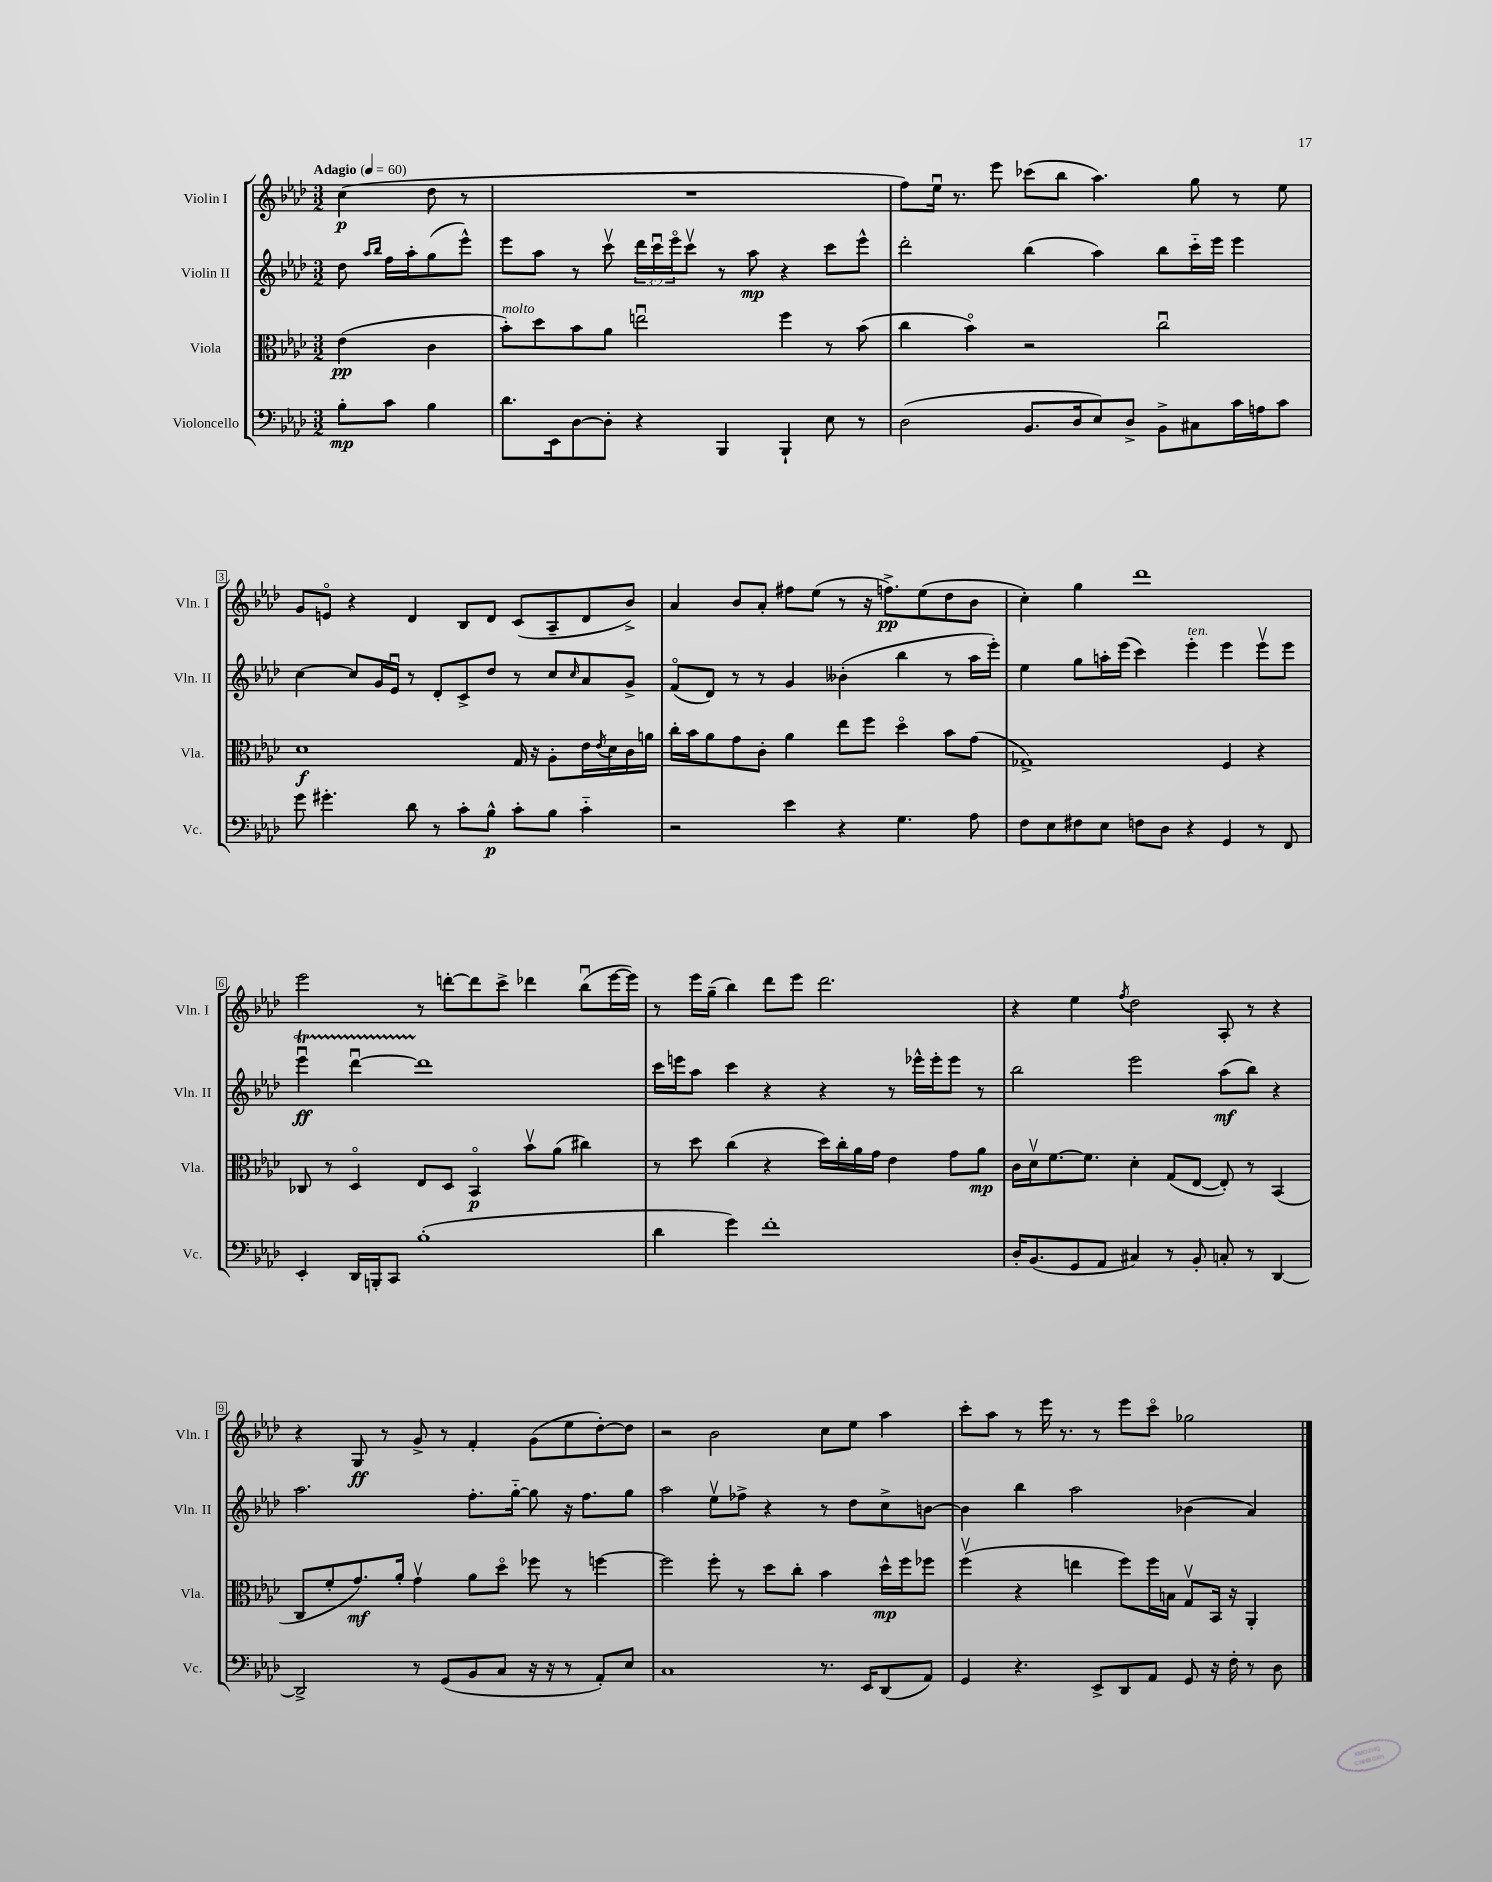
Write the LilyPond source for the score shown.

<<
\new StaffGroup <<
\new Staff = "s0" \with { instrumentName = "Violin I" shortInstrumentName = "Vln. I" } {
    \clef treble \key aes \major \numericTimeSignature \time 3/2 \partial 2 \tempo "Adagio" 4 = 60
    c''4\p( des''8 r8 |
    R1. |
    f''8) ees''16\downbow r8. ees'''8 ces'''8( bes''8 aes''4.) g''8 r8 ees''8 |
    g'8 e'8\flageolet r4 des'4 bes8 des'8 c'8( aes8-- des'8 bes'8->) |
    aes'4 bes'8 aes'8-. fis''8 ees''8( r8 r16 f''8.->\pp) ees''8( des''8 bes'8 |
    c''4-.) g''4 des'''1 |
    ees'''2 r8 d'''8~-. d'''8 c'''8-> des'''4 bes''8\downbow( ees'''16~ ees'''16) |
    r8 ees'''16 g''16--( bes''4) des'''8 ees'''8 des'''2. |
    r4 ees''4 \acciaccatura { f''8 } des''2 aes8-. r8 r4 |
    r4 g8\ff r8 g'8-> r8 f'4-. g'8( ees''8 des''8~-.) des''8 |
    r2 bes'2 c''8 ees''8 aes''4 |
    c'''8-. aes''8 r8 ees'''16 r8. r8 ees'''8 c'''8\flageolet ges''2 \bar "|." |
}
\new Staff = "s1" \with { instrumentName = "Violin II" shortInstrumentName = "Vln. II" } {
    \clef treble \key aes \major \numericTimeSignature \time 3/2 \override Staff.TupletNumber.text = #tuplet-number::calc-fraction-text \partial 2
    des''8 \grace { aes''16 bes''16 } f''16 aes''16-. g''8( ees'''8-^) |
    ees'''8 aes''8 r8 c'''8\upbow \tuplet 3/2 { des'''16 c'''16\downbow ees'''16\flageolet } c'''8\upbow r8 aes''8\mp r4 c'''8 ees'''8-^ |
    des'''2-. bes''4( aes''4) bes''8 c'''16-_ ees'''16 ees'''4 |
    c''4~ c''8 g'16 ees'16\downbow r8 des'8-. c'8-> des''8 r8 c''8 \grace { c''16 } aes'8 g'8-> |
    f'8\flageolet( des'8) r8 r8 g'4 beses'4-.( bes''4 r8 aes''16 ees'''16-.) |
    ees''4 g''8 a''16-. ees'''16( c'''4) ees'''4-.^\markup { \italic "ten." } ees'''4 ees'''8\upbow ees'''8 |
    ees'''4\downbow\startTrillSpan\ff des'''4~\downbow des'''1\stopTrillSpan |
    c'''16 e'''16 aes''8 c'''4 r4 r4 r8 ees'''16-^ ees'''16-. ees'''8 r8 |
    bes''2 ees'''2 aes''8\mf( bes''8) r4 |
    aes''2. f''8.-. g''16~-_ g''8 r16 f''8. g''8 |
    aes''2 ees''8\upbow fes''8-> r4 r8 des''8 c''8-> b'8~ |
    b'4 bes''4 aes''2 bes'4( aes'4) \bar "|." |
}
\new Staff = "s2" \with { instrumentName = "Viola" shortInstrumentName = "Vla." } {
    \clef alto \key aes \major \numericTimeSignature \time 3/2 \partial 2
    ees'4\pp( c'4 |
    bes'8-.^\markup { \italic "molto" }) des''8 bes'8 aes'8 e''2\downbow f''4 r8 bes'8( |
    c''4 bes'4\flageolet) r2 c''2\downbow |
    des'1\f g16 r16 aes8-. ees'16 \acciaccatura { ees'8 } des'16 c'16 a'16 |
    c''16-. bes'16 aes'8 g'8 c'8-. aes'4 ees''8 f''8 des''4\flageolet bes'8 g'8( |
    ges1->) f4 r4 |
    ces8 r8 des4\flageolet ees8 des8 bes,4\flageolet\p bes'8\upbow aes'8( cis''4) |
    r8 des''8 c''4( r4 des''16) c''16-. aes'16 g'16 ees'4 g'8 aes'8\mp |
    c'16 des'16\upbow f'8.~ f'8. des'4-. g8( ees8~ ees8-.) r8 bes,4( |
    c8 f'8-. g'8.\mf) aes'16-. g'4\upbow aes'8 des''8\flageolet fes''8 r8 f''4~ |
    f''2 f''8-. r8 des''8 c''8-. bes'4 des''16-^\mp f''16 fes''8 |
    f''4\upbow( r4 e''4 f''8) f''16 b16 g8\upbow bes,16 r16 aes,4-. \bar "|." |
}
\new Staff = "s3" \with { instrumentName = "Violoncello" shortInstrumentName = "Vc." } {
    \clef bass \key aes \major \numericTimeSignature \time 3/2 \partial 2
    bes8-.\mp c'8 bes4 |
    des'8. ees,16 des8~ des8-. r4 bes,,4 bes,,4-! ees8 r8 |
    des2( bes,8. des16 ees8) des8-> bes,8-> cis8 c'16 a16 c'8 |
    g'8 gis'4.-. des'8 r8 c'8-. bes8-^\p c'8-. bes8 c'4-_ |
    r2 ees'4 r4 g4. aes8 |
    f8 ees8 fis8 ees8 f8 des8 r4 g,4 r8 f,8 |
    ees,4-. des,16 b,,16-. c,8 bes1-.( |
    des'4 g'4) f'1-. |
    des16-. bes,8.( g,8 aes,8 cis4) r8 bes,8-. c8-. r8 des,4~ |
    des,2-> r8 g,8( bes,8 c8 r16 r16 r8 aes,8-.) ees8 |
    c1 r8. ees,16 des,8( aes,8) |
    g,4 r4. ees,8-> des,8 aes,8 g,8 r16 f16-. r8 des8 \bar "|." |
}
>>
>>
\layout { \context { \Score \override BarNumber.stencil = #(make-stencil-boxer 0.1 0.3 ly:text-interface::print) } }
